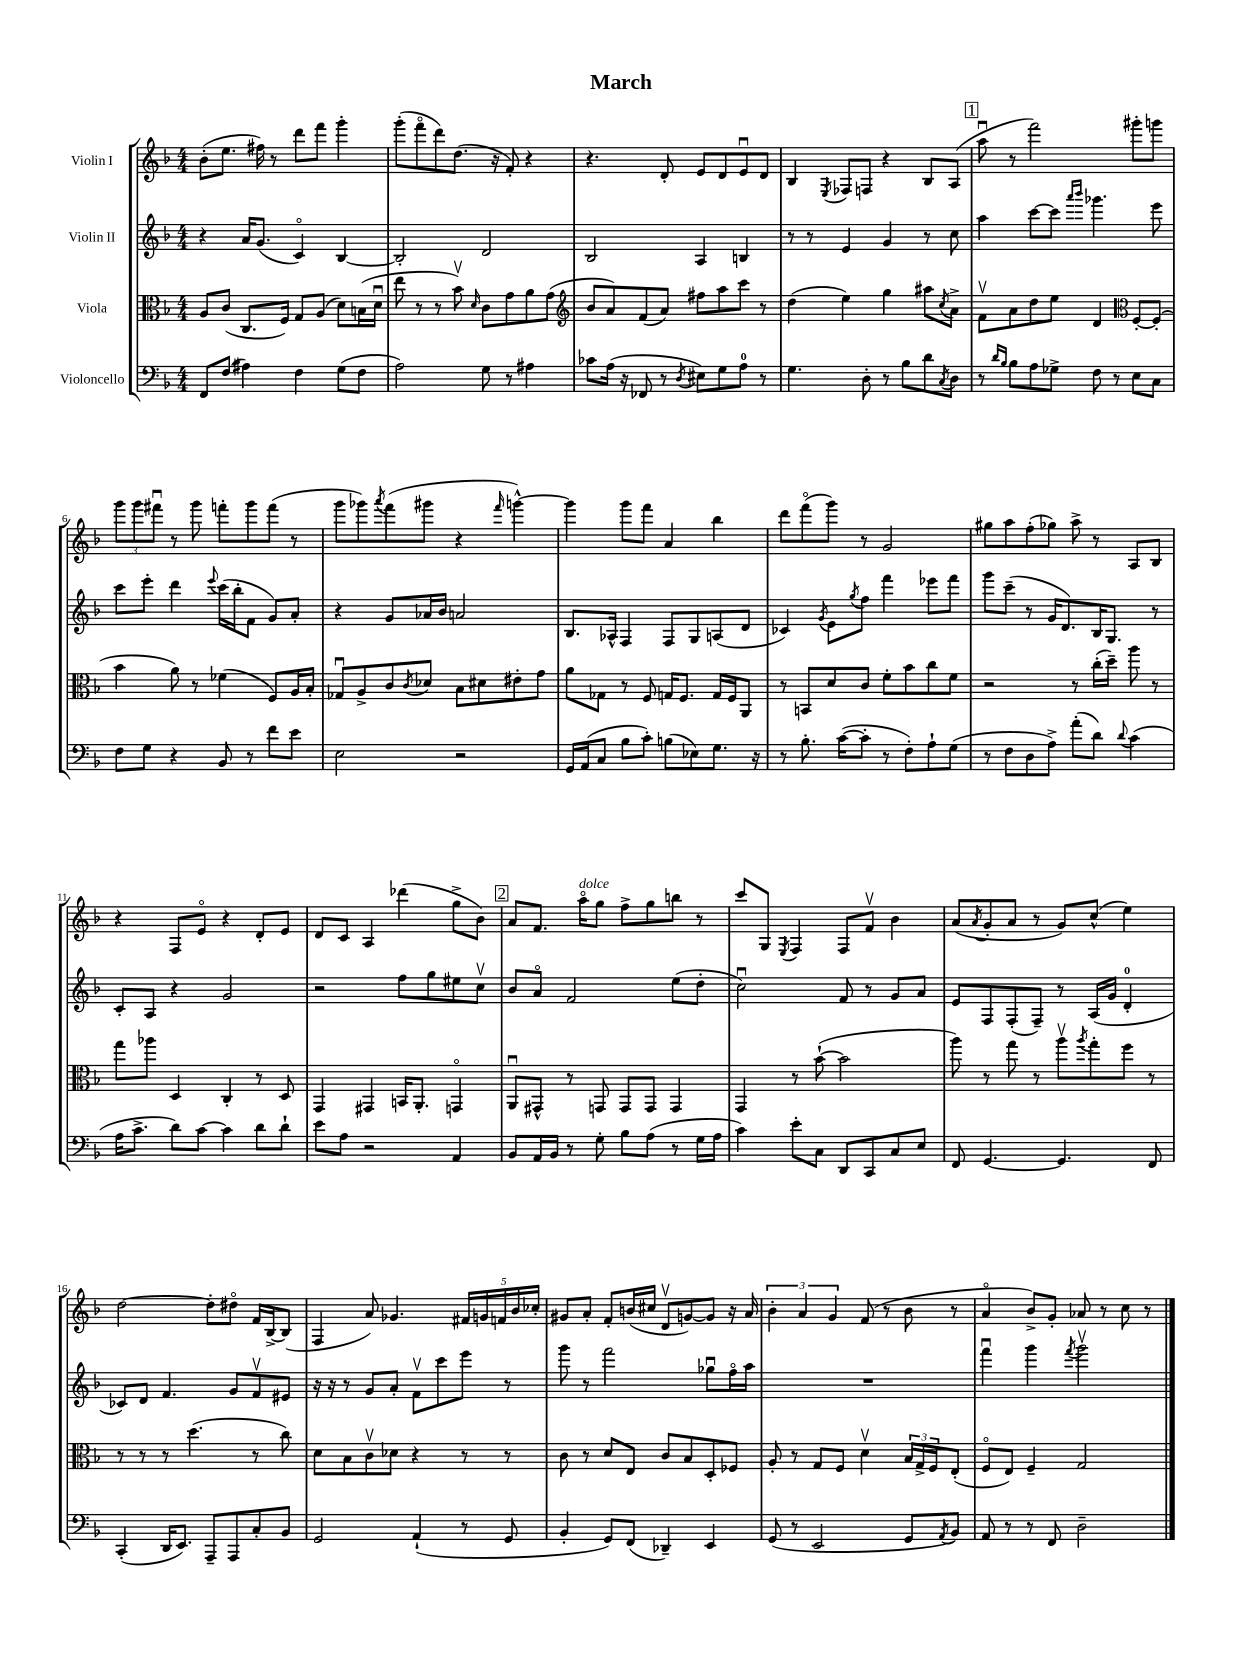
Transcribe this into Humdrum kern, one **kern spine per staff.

**kern	**kern	**kern	**kern
*staff4	*staff3	*staff2	*staff1
*clefF4	*clefC3	*clefG2	*clefG2
*k[b-]	*k[b-]	*k[b-]	*k[b-]
*M4/4	*M4/4	*M4/4	*M4/4
8FF	8A	4r	(8b-'
(8F	(8c	.	8.ee
4A#)	8.C	16a	.
.	.	(8.g	16ff#)
.	.	.	8r
.	16F)	.	.
4F	8G	4co)	8ddd
.	(8A	.	8fff
(8G	8d)	[4B-	4ggg'
8F	(16B	.	.
.	16du	.	.
=	=	=	=
2A)	8ee	2B-']	(8ggg'
.	8r	.	8fffo
.	8r	.	8ddd)
.	8b-v)	.	(8.dd
.	16qqd	.	.
8G	8c	2d	.
.	.	.	16r
8r	8g	.	8f')
4A#	8a	.	4r
.	(8g	.	.
=	=	=	=
*	*clefG2	*	*
8c-	8b-	2B-	4.r
(16A	8a)	.	.
16r	.	.	.
8FF-	(8f	.	.
8r	8a)	.	8d'
8qD	.	.	.
8E#)	8ff#	4A	8e
8G	8aa	.	8d
8A	8ccc	4B	8eu
8r	8r	.	8d
=	=	=	=
4.G	(4dd	8r	4B-
.	.	8r	.
.	.	.	8qE
.	4ee)	4e	8F-
8D'	.	.	8F
8r	4gg	4g	4r
8B-	.	.	.
8d	8aa#	8r	8B-
8qC	8qcc	.	.
8D	8a^	8cc	(8A
=	=	=	=
8r	8fv	4aa	8aau
16qqd	.	.	.
16qqB-	.	.	.
8B-	8a	.	8r
8A	8dd	[8ccc	2fff)
8G-^	8ee	8ccc]	.
.	.	16qqaaa	.
.	.	16qqbbb-	.
8F	4d	4.ggg-	.
8r	.	.	.
*	*clefC3	*	*
8E	[8F'	.	8ggg#'
8C	(8F']	8eee	8ggg
=	=	=	=
8F	4b-	8ccc	12ggg
.	.	.	12ggg
8G	.	8eee'	.
.	.	.	12fff#u
4r	8a)	4ddd	8r
.	8r	.	8ggg
.	.	8qqeee	.
8BB-	(4f-	(16ccc	8fff'
.	.	16bb-'	.
8r	.	8f	8ggg
8f	8F)	8g)	(8fff
8e	16A	8a'	8r
.	16B-'	.	.
=	=	=	=
2E	8G-u	4r	8ggg
.	8A^	.	8ggg-)
.	.	.	8qaaa
.	8c	8g	(8fff
.	8qc	.	.
.	8d-	16a-	8ggg#
.	.	16b-	.
2r	8B-	2a	4r
.	8d#	.	.
.	.	.	16qqfff
.	8e#'	.	[4ggg^^)
.	8g	.	.
=	=	=	=
16GG	8a	8.B-	4ggg]
(16AA	.	.	.
8C	8G-	.	.
.	.	16A-^^	.
8B-	8r	4F	8ggg
8c')	8F	.	8fff
(8B	16G	8F	4a
.	8.F	.	.
8E-)	.	8G	.
8.G	16G	(8A	4bb-
.	16F	.	.
.	8AA	8d	.
16r	.	.	.
=	=	=	=
8r	8r	4c-)	8ddd
8.B-'	8BB	.	(8fffo
.	.	8qg	.
.	8d	8e	8ggg)
([16c	.	.	.
.	.	8qgg	.
8c']	8c	8ff	8r
8r	8f'	4fff	2g
8F')	8b-	.	.
8A`	8cc	8eee-	.
(8G	8f	8fff	.
=	=	=	=
8r	2r	8ggg	8gg#
8F	.	(8ccc~	8aa
8D	.	8r	(8ff'
8A^)	.	16g	8gg-)
.	.	8.d)	.
(8a'	8r	.	8aa^
8d)	(16cc'	16B-	8r
.	16dd~)	8.G	.
8qqd	.	.	.
(4c	8aa	.	8A
.	8r	8r	8B-
=	=	=	=
16A	8gg	8c'	4r
8.c^	.	.	.
.	8aa-	8A	.
8d)	4D	4r	8F
[8c	.	.	8eo
4c]	4C'	2g	4r
8d	8r	.	8d'
8d`	8D	.	8e
=	=	=	=
8e	4GG	2r	8d
8A	.	.	8c
2r	4GG#	.	4A
.	16BB	8ff	(4ddd-
.	8.AA'	.	.
.	.	8gg	.
4AA	4GGo	8ee#	8gg^
.	.	8ccv	8b-)
=	=	=	=
8BB-	8AAu	8b-	8a
16AA	8GG#^^	8ao	8.f
16BB-	.	.	.
8r	8r	2f	.
.	.	.	16aao
8G'	8GG	.	8gg
8B-	8GG	.	8ff^
(8A	8GG	.	8gg
8r	4GG	(8ee	8bb
16G	.	8dd'	8r
16A	.	.	.
=	=	=	=
4c)	4GG	2ccu)	8ccc
.	.	.	8G
.	.	.	8qE
8e'	8r	.	4F
8C	([8b-`	.	.
8DD	2b-]	8f	8F
8CC	.	8r	8fv
8C	.	8g	4b-
8E	.	8a	.
=	=	=	=
8FF	8aa)	8e	(8a
.	.	.	8qa
[4.GG	8r	8F	8g'
.	8gg	(8F'	8a
.	8r	8F~)	8r
4.GG]	8aav	8r	8g)
.	8qaa	.	.
.	8gg'	(16A	(8cc^^
.	.	16g	.
.	8ff	4d'	4ee)
8FF	8r	.	.
=	=	=	=
(4CC'	8r	8c-)	[2dd
.	8r	8d	.
16DD	8r	4.f	.
8.EE)	.	.	.
.	(4.dd	.	.
8AAA~	.	.	8dd']
8AAA	.	8g	8dd#o
8C'	8r	8fv	16f
.	.	.	[16B-^
8BB-	8cc)	8e#	(8B-]
=	=	=	=
2GG	8d	16r	4F
.	.	16r	.
.	8B-	8r	.
.	8cv	8g	8a)
.	8d-	8a'	4.g-
(4AA`	4r	8fv	.
.	.	8ccc	.
8r	8r	8eee	20f#
.	.	.	20g
.	.	.	20f
8GG	8r	8r	.
.	.	.	20b-
.	.	.	20cc-'
=	=	=	=
4BB-'	8c	8ggg	8g#
.	8r	8r	8a'
8GG)	8d	2fff	8f'
(8FF	8E	.	(16b
.	.	.	16cc#
4DD-~)	8c	.	8dv
.	8B-	.	[8g)
4EE	8D'	8gg-u	8g]
.	8F-	16ffo	16r
.	.	16aa	16a
=	=	=	=
(8GG	8A'	1r	6b-'
8r	8r	.	.
.	.	.	6a
2EE	8G	.	.
.	.	.	6g
.	8F	.	.
.	4dv	.	(8f
.	.	.	8r
8GG	24B-	.	8b-
.	24G^	.	.
.	24F	.	.
8qAA	.	.	.
8BB-)	(8E'	.	8r
=	=	=	=
8AA	8Fo	4fffu	4ao
8r	8E)	.	.
8r	4F~	4ggg	8b-^)
8FF	.	.	8g'
.	.	8qfff	.
2D~	2G	2gggv	8a-
.	.	.	8r
.	.	.	8cc
.	.	.	8r
==	==	==	==
*-	*-	*-	*-
